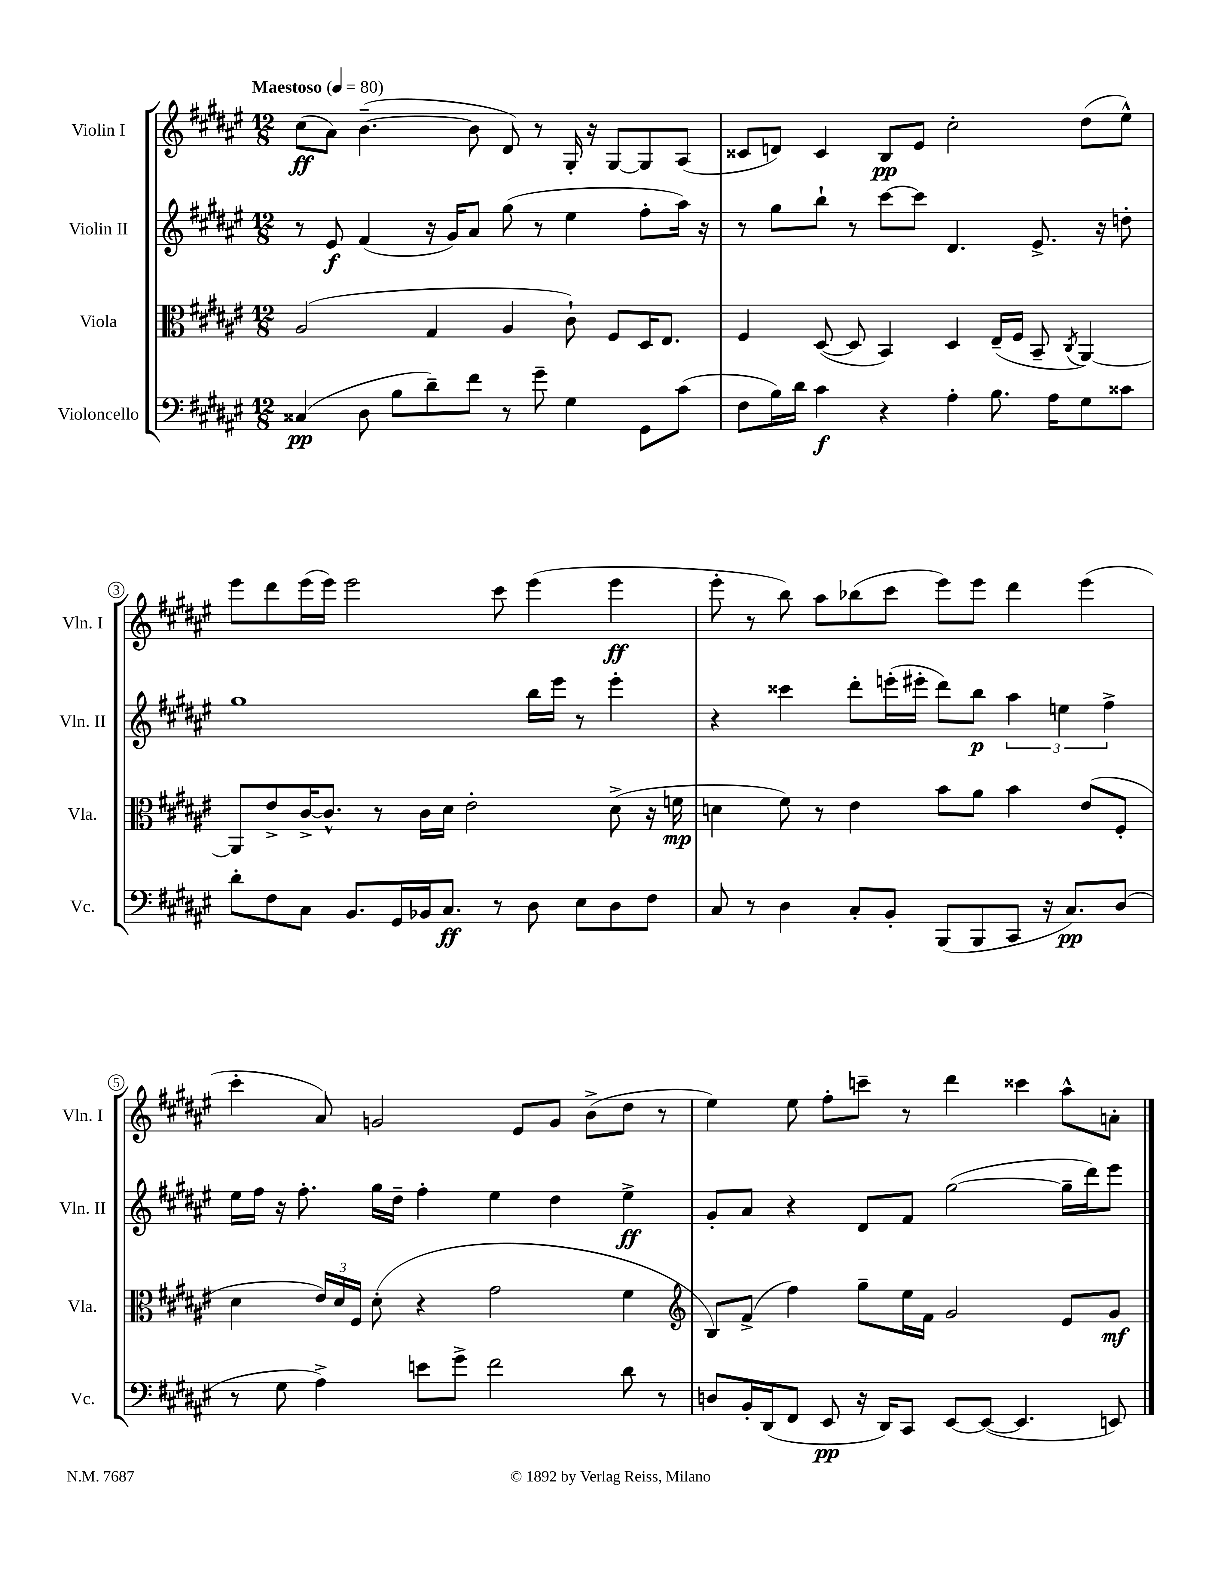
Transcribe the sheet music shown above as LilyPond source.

<<
\new StaffGroup <<
\new Staff = "s0" \with { instrumentName = "Violin I" shortInstrumentName = "Vln. I" } {
    \clef treble \key fis \major \numericTimeSignature \time 12/8 \tempo "Maestoso" 4 = 80
    cis''8\ff( ais'8) b'4.~--( b'8 dis'8) r8 gis16-. r16 gis8~ gis8 ais8( |
    cisis'8 d'8) cisis'4 b8\pp eis'8 cis''2-. dis''8( eis''8-^) |
    eis'''8 dis'''8 eis'''16( eis'''16) eis'''2 cis'''8 eis'''4( eis'''4\ff |
    eis'''8-. r8 b''8) ais''8 bes''8( cis'''8 eis'''8) eis'''8 dis'''4 eis'''4( |
    cis'''4-. ais'8) g'2 eis'8 g'8 b'8->( dis''8 r8 |
    eis''4) eis''8 fis''8-. c'''8-- r8 dis'''4 cisis'''4 ais''8-^ a'8-. \bar "|." |
}
\new Staff = "s1" \with { instrumentName = "Violin II" shortInstrumentName = "Vln. II" } {
    \clef treble \key fis \major \numericTimeSignature \time 12/8
    r8 eis'8\f fis'4( r16 gis'16) ais'8 gis''8( r8 eis''4 fis''8-. ais''16) r16 |
    r8 gis''8 b''8-! r8 cis'''8~ cis'''8 dis'4. eis'8.-> r16 d''8-. |
    gis''1 b''16 eis'''16 r8 eis'''4-. |
    r4 cisis'''4 dis'''8-. e'''16-.( eis'''16-. dis'''8) b''8\p \tuplet 3/2 { ais''4 e''4 fis''4-> } |
    eis''16 fis''16 r16 fis''8.-. gis''16 dis''16-- fis''4-. eis''4 dis''4 eis''4->\ff |
    gis'8-. ais'8 r4 dis'8 fis'8 gis''2~( gis''16-- dis'''16) eis'''8 \bar "|." |
}
\new Staff = "s2" \with { instrumentName = "Viola" shortInstrumentName = "Vla." } {
    \clef alto \key fis \major \numericTimeSignature \time 12/8
    ais2( gis4 ais4 cis'8-!) fis8 dis16 eis8. |
    fis4 dis8~( dis8 b,4) dis4 eis16--( fis16 b,8-- \acciaccatura { cis8 } ais,4~) |
    ais,8 eis'8-> cis'16~-> cis'8.-^ r8 cis'16 dis'16 eis'2-. dis'8->( r16 f'16\mp |
    d'4 fis'8) r8 eis'4 b'8 ais'8 b'4 eis'8( fis8-. |
    dis'4 \tuplet 3/2 { eis'16) dis'16 fis16 } dis'8-.( r4 gis'2 fis'4 |
    \clef treble b8) fis'8->( fis''4) gis''8-- eis''16 fis'16 gis'2 eis'8 gis'8\mf \bar "|." |
}
\new Staff = "s3" \with { instrumentName = "Violoncello" shortInstrumentName = "Vc." } {
    \clef bass \key fis \major \numericTimeSignature \time 12/8
    cisis4\pp( dis8 b8 dis'8--) fis'8 r8 gis'8-- gis4 gis,8 cis'8( |
    fis8 b16) dis'16 cis'4\f r4 ais4-. b8. ais16 gis8 cisis'8 |
    dis'8-. fis8 cis8 b,8. gis,16 bes,16 cis8.\ff r8 dis8 eis8 dis8 fis8 |
    cis8 r8 dis4 cis8-. b,8-. b,,8( b,,8 cis,8 r16 cis8.\pp) dis8( |
    r8 gis8 ais4->) e'8 gis'8-> fis'2 dis'8 r8 |
    d8 b,16-. dis,16( fis,8 eis,8\pp r16 dis,16) cis,8 eis,8~ eis,8~( eis,4. e,8) \bar "|." |
}
>>
>>
\layout { \context { \Score \override BarNumber.stencil = #(make-stencil-circler 0.1 0.3 ly:text-interface::print) } }
